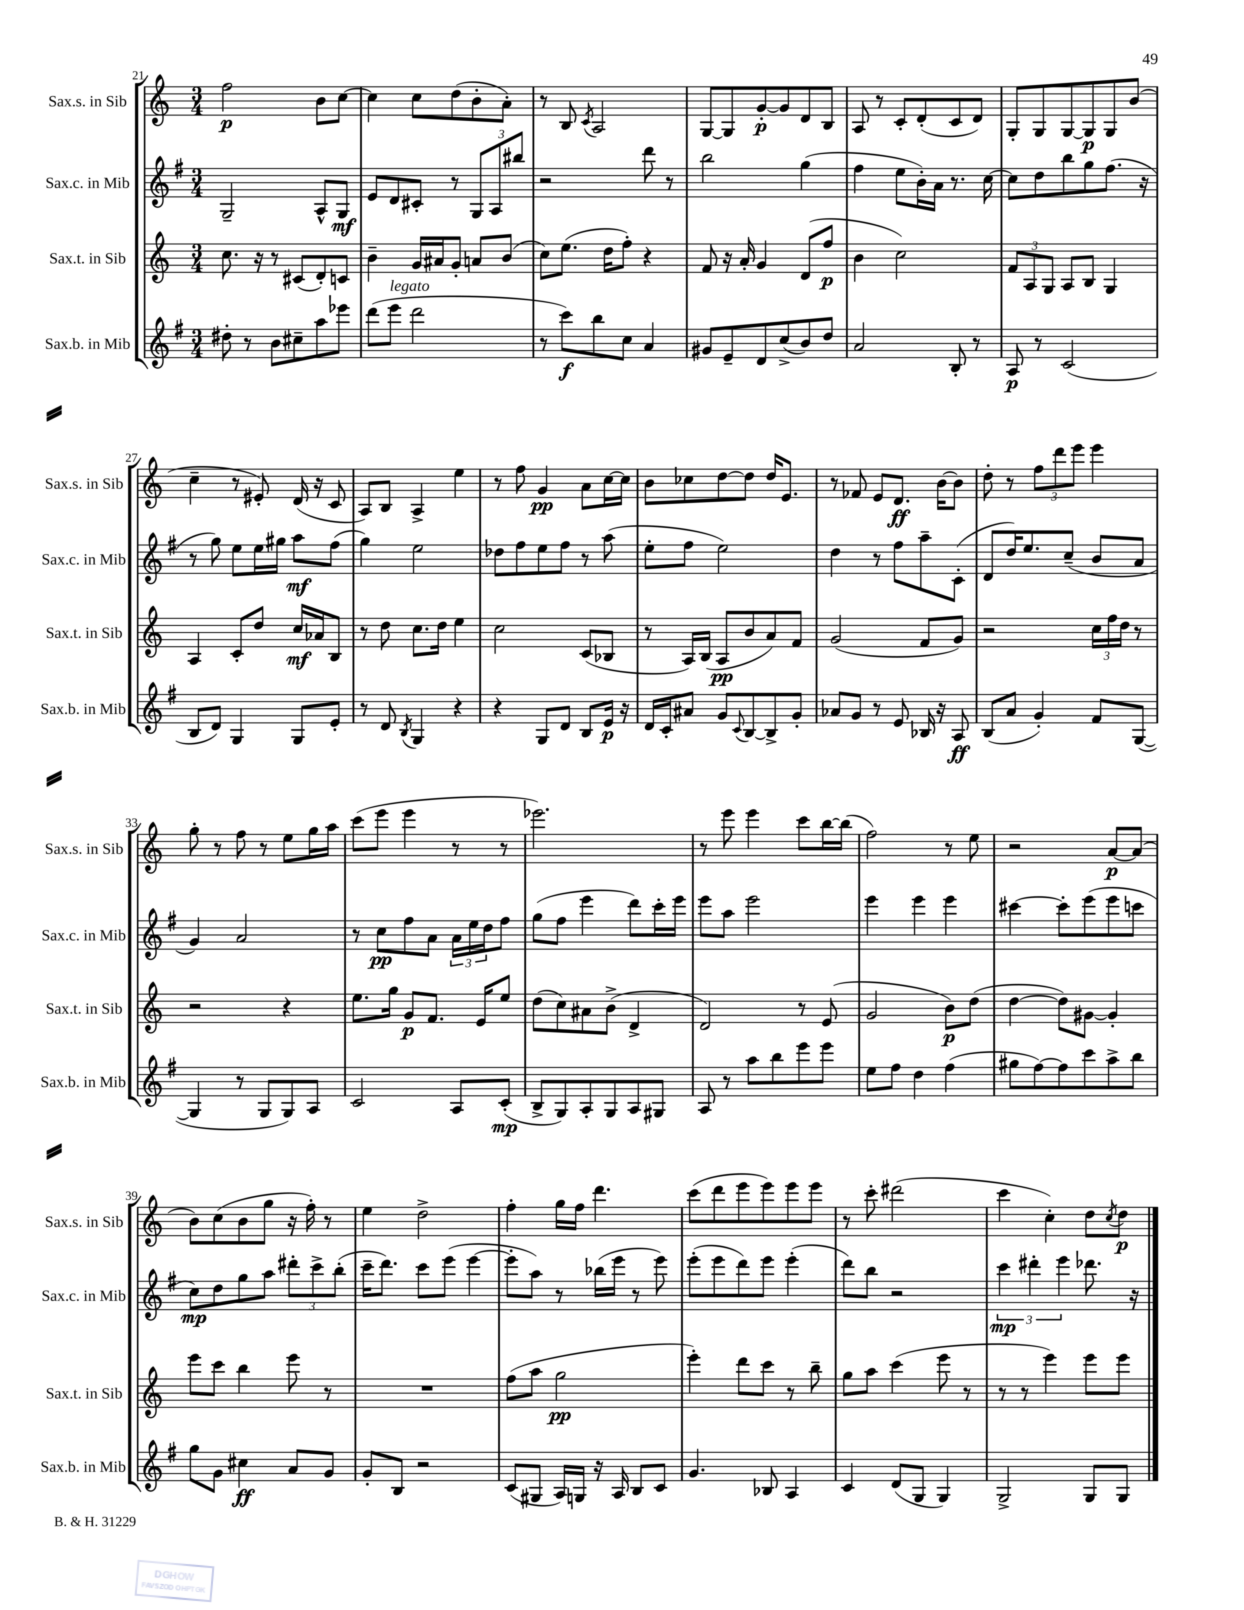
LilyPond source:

<<
\new StaffGroup <<
\new Staff = "s0" \with { instrumentName = "Sax.s. in Sib" shortInstrumentName = "Sax.s. in Sib" } {
    \clef treble \key c \major \numericTimeSignature \time 3/4
    f''2\p b'8 c''8~ |
    c''4 c''8 d''8( b'8-. a'8-.) |
    r8 b8 \acciaccatura { c'8 } a2 |
    g8~ g8 g'8~-.\p g'8 d'8 b8 |
    a8 r8 c'8-. d'8-.( c'8 d'8) |
    g8-. g8 g8~ g8\p g8 b'8( |
    c''4-- r8 eis'8-.) d'16( r16 c'8 |
    a8) b8 a4-> e''4 |
    r8 f''8 g'4\pp a'8 c''16~ c''16 |
    b'8 ces''8 d''8~ d''8 d''16 e'8. |
    r8 fes'8 e'8 d'8.\ff b'16~ b'8 |
    d''8-. r8 \tuplet 3/2 { f''8 d'''8 e'''8 } e'''4 |
    g''8-. r8 f''8 r8 e''8 g''16 a''16 |
    c'''8( e'''8 e'''4 r8 r8 |
    ees'''2.) |
    r8 e'''8 e'''4 c'''8 b''16~ b''16( |
    f''2) r8 e''8 |
    r2 a'8~\p a'8( |
    b'8) c''8( b'8 g''8 r16 f''16-.) r8 |
    e''4 d''2-> |
    f''4-. g''16 f''16 d'''4. |
    c'''8( d'''8 e'''8 e'''8) e'''8 e'''8 |
    r8 c'''8-. dis'''2( |
    c'''4 c''4-.) d''8 \acciaccatura { c''8 } d''8\p \bar "|." |
}
\new Staff = "s1" \with { instrumentName = "Sax.c. in Mib" shortInstrumentName = "Sax.c. in Mib" } {
    \clef treble \key g \major \numericTimeSignature \time 3/4
    g2-- a8-^ g8\mf |
    e'8 d'8 cis'8-. r8 \tuplet 3/2 { g8 a8 bis''8 } |
    r2 d'''8 r8 |
    b''2 g''4( |
    fis''4 e''8 b'16-.) a'16 r8. c''16~ |
    c''8 d''8 b''8 g''8 fis''8.( r16 |
    r8 g''8) e''8 e''16 gis''16 a''8\mf fis''8( |
    g''4) e''2 |
    des''8 fis''8 e''8 fis''8 r8 a''8( |
    e''8-. fis''8 e''2) |
    d''4 r8 fis''8 a''8-- c'8-.( |
    d'8 d''16) e''8. c''8--( b'8 a'8 |
    g'4) a'2 |
    r8 c''8\pp fis''8 a'8 \tuplet 3/2 { a'16 e''16 d''16 } fis''8 |
    g''8( fis''8 e'''4 d'''8) c'''16-. e'''16 |
    e'''8 a''8 e'''2 |
    e'''4 e'''4 e'''4 |
    cis'''4~ cis'''8-. e'''8( e'''8 c'''8 |
    c''8\mp) d''8 g''8 a''8 \tuplet 3/2 { dis'''8-. c'''8-> b''8-.( } |
    c'''16-- d'''8.) c'''8 e'''8( e'''4~ |
    e'''8-. a''8) r8 bes''16( e'''16 r8 e'''8) |
    e'''8-.( e'''8 d'''8) e'''8 e'''4-.( |
    d'''8) b''8 r2 |
    \tuplet 3/2 { c'''4\mp dis'''4-. e'''4 } des'''8. r16 \bar "|." |
}
\new Staff = "s2" \with { instrumentName = "Sax.t. in Sib" shortInstrumentName = "Sax.t. in Sib" } {
    \clef treble \key c \major \numericTimeSignature \time 3/4
    c''8. r16 r8 cis'8( d'8-.) c'8 |
    b'4-- g'16 ais'16 g'8-. a'8 b'8( |
    c''8) e''8.( d''16 f''8-.) r4 |
    f'8 r16 a'16-. g'4 d'8( f''8\p |
    b'4 c''2) |
    \tuplet 3/2 { f'8 a8 g8 } a8 b8 g4 |
    a4 c'8-. d''8 c''16\mf aes'16 b8 |
    r8 d''8 c''8. d''16 e''4 |
    c''2 c'8( bes8 |
    r8 a16) b16( a8\pp b'8 a'8) f'8 |
    g'2( f'8 g'8) |
    r2 \tuplet 3/2 { c''16 f''16 d''16 } r8 |
    r2 r4 |
    e''8. g''16 g'8\p f'8. e'16 e''8 |
    d''8( c''8) ais'8 b'8->( d'4-> |
    d'2) r8 e'8( |
    g'2 b'8\p) d''8( |
    d''4~ d''8) gis'8~ gis'4-. |
    e'''8 c'''8 b''4 e'''8 r8 |
    R2. |
    f''8( a''8 g''2\pp |
    e'''4-.) d'''8 c'''8 r8 b''8-- |
    g''8 a''8 c'''4( e'''8 r8 |
    r8 r8 e'''4) e'''8 e'''8 \bar "|." |
}
\new Staff = "s3" \with { instrumentName = "Sax.b. in Mib" shortInstrumentName = "Sax.b. in Mib" } {
    \clef treble \key g \major \numericTimeSignature \time 3/4
    dis''8-. r8 b'8 cis''8-- a''8 ees'''8 |
    d'''8( e'''8^\markup { \italic "legato" } d'''2 |
    r8 c'''8\f) b''8 c''8 a'4 |
    gis'8 e'8-- d'8 c''8->( b'8) d''8 |
    a'2 b8-. r8 |
    a8\p r8 c'2( |
    b8 d'8) g4 g8 e'8-. |
    r8 d'8 \acciaccatura { b8 } g4 r4 |
    r4 g8 d'8 b8 e'16\p r16 |
    d'16 c'16-. ais'8 g'8 \appoggiatura { c'8 } b8~ b8-> g'8-. |
    aes'8 g'8 r8 e'8 bes16 r16 a8\ff |
    b8( a'8 g'4-.) fis'8 g8~( |
    g4 r8 g8 g8) a8 |
    c'2 a8 c'8-.\mp( |
    b8-> g8) a8-. g8 a8 gis8 |
    a8 r8 a''8 b''8 e'''8 e'''8 |
    e''8 fis''8 d''4 fis''4( |
    gis''8 fis''8~) fis''8 c'''8 a''8-> b''8 |
    g''8 g'8 cis''4\ff a'8 g'8 |
    g'8-. b8 r2 |
    c'8( gis8 a16) g16 r16 a16 b8 c'8 |
    g'4. bes8 a4 |
    c'4 d'8( g8 g4) |
    g2-> g8 g8 \bar "|." |
}
>>
>>
\layout { \context { \Score currentBarNumber = #21 } }
